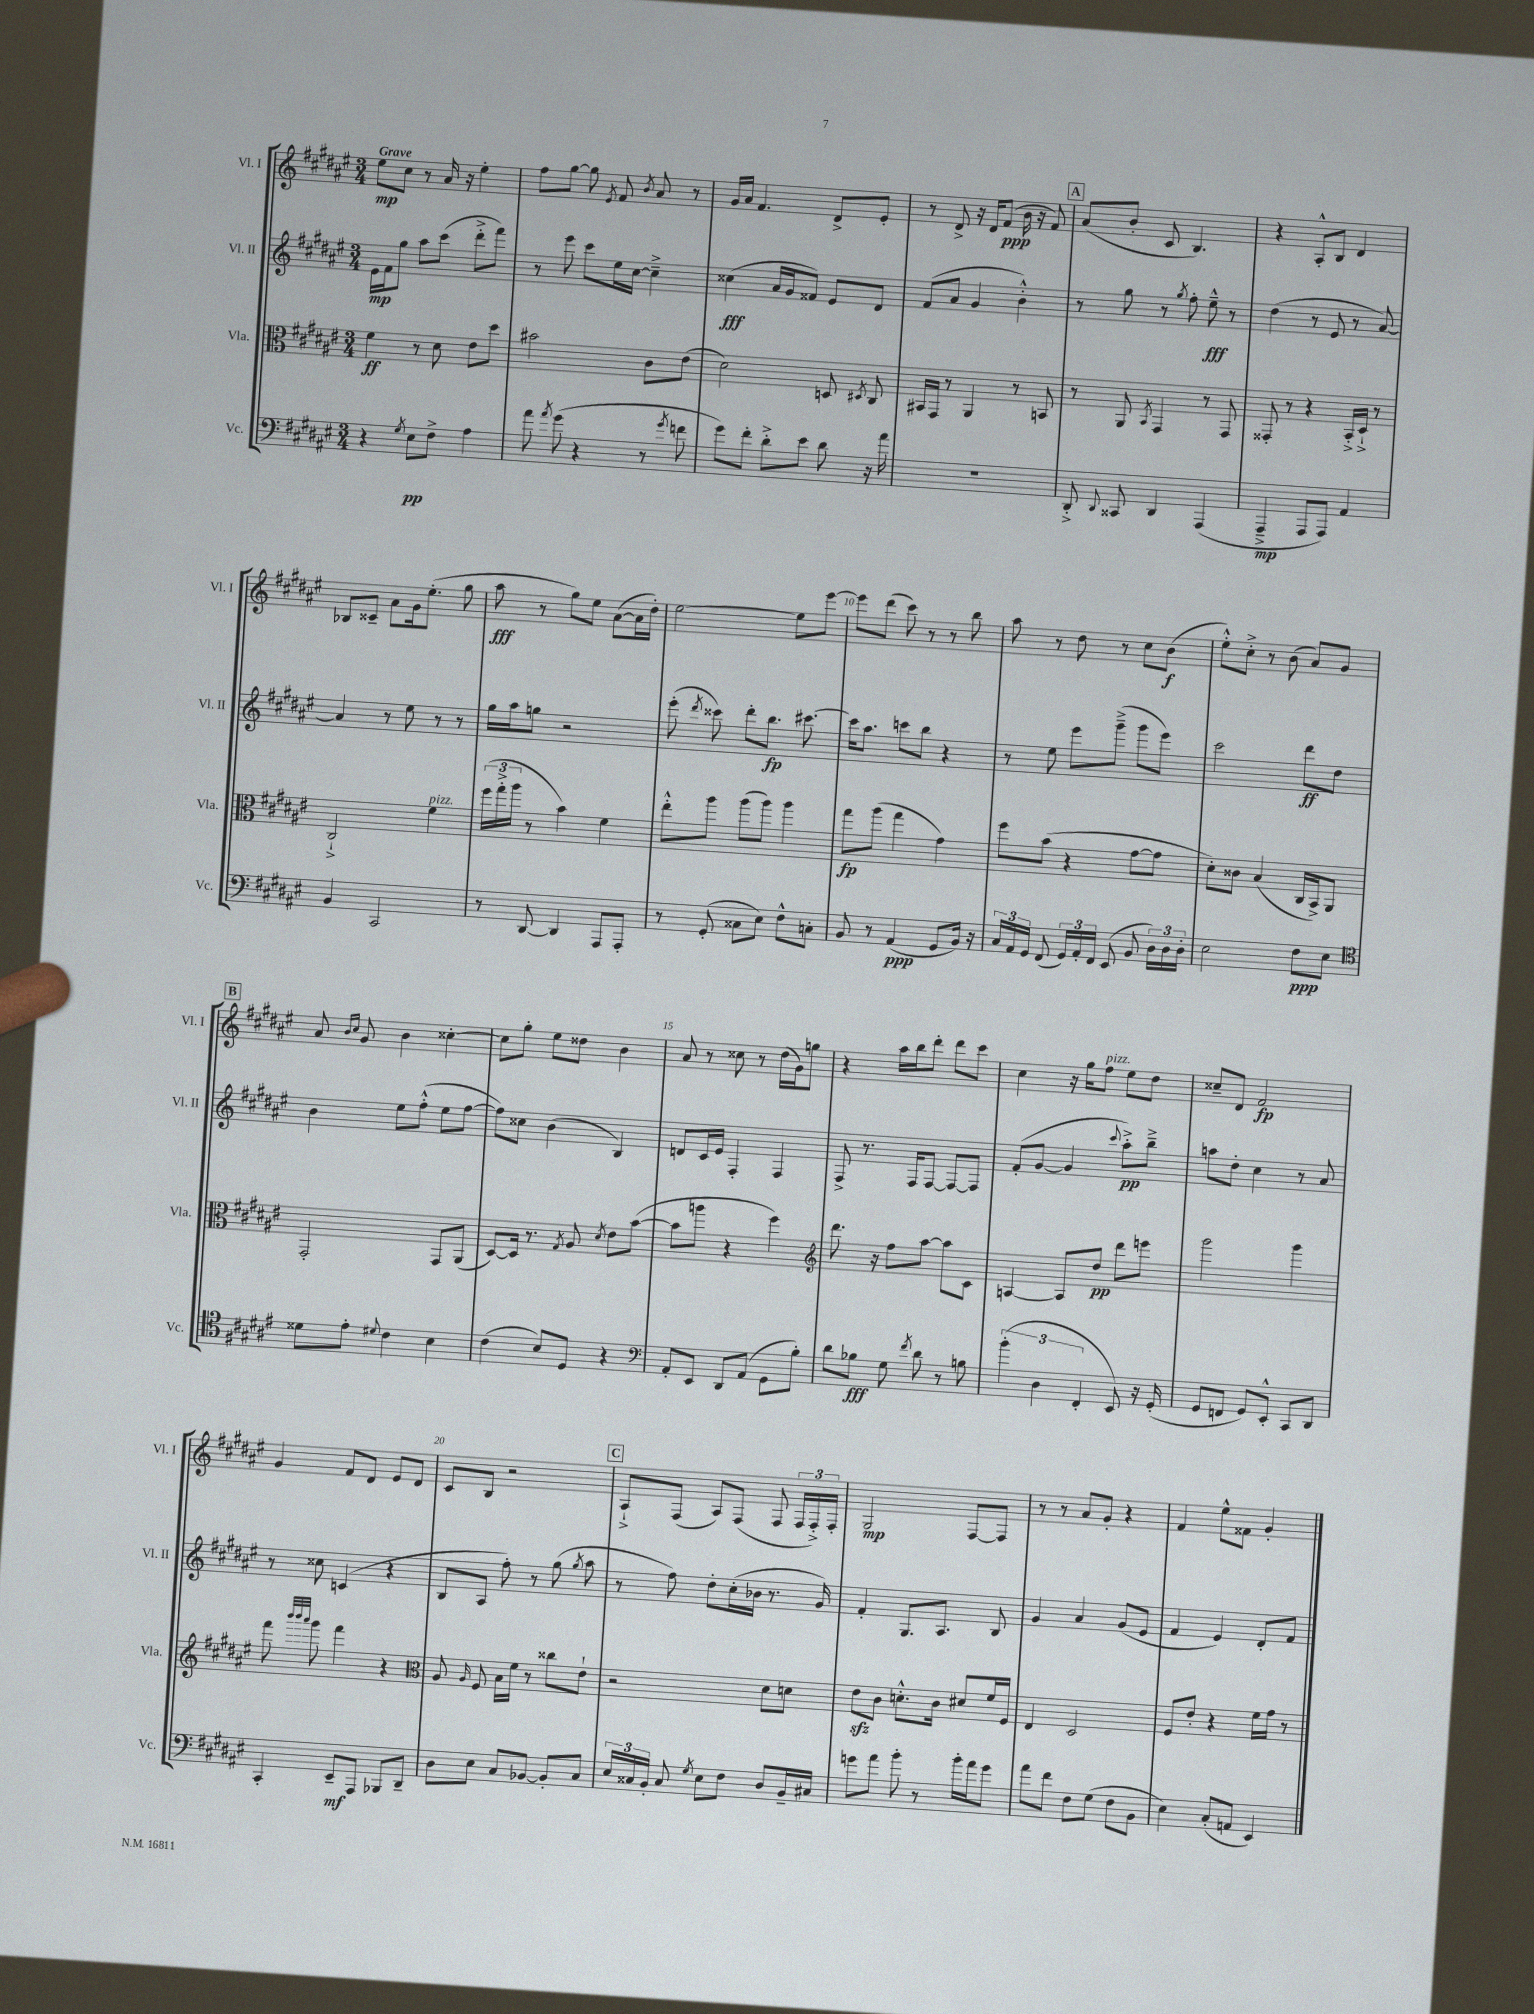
<<
\new StaffGroup <<
\new Staff = "s0" \with { instrumentName = "Vl. I" shortInstrumentName = "Vl. I" } {
    \clef treble \key fis \major \numericTimeSignature \time 3/4 \tempo "Grave"
    \autoBeamOff eis''8[\mp cis''8] r8 ais'16 r16 eis''4-. |
    fis''8[ gis''8]~ gis''8 \acciaccatura { eis'8 } fis'8 \acciaccatura { b'8 } ais'8 r8 |
    gis'16[ ais'16] fis'4. dis'8[-> eis'8]-. |
    r8 dis'8-> r16 dis'16[ fis'8]\ppp( b'16 r16 fis'8) |
    \mark \markup { \box "A" } ais'8[( b'8]-. cis'8 b4.) |
    r4 ais8[-.-^ b8] dis'4 |
    bes8[ cisis'8]-- ais'8[ gis'16 eis''8.]-.( gis''8 |
    ais''8\fff r8 gis''8[) eis''8] ais'8[~( ais'16 dis''16]-.) |
    eis''2~ eis''8[ eis'''8]~ |
    eis'''8[ dis'''8]( cis'''8) r8 r8 b''8 |
    ais''8 r8 dis''8 r8 cis''8[ b'8]\f( |
    eis''8[-.-^) cis''8]-.-> r8 b'8( ais'8[) gis'8] |
    \mark \markup { \box "B" } ais'8 \grace { b'16[ cis''16] } gis'8 b'4 cisis''4~-. |
    cisis''8[ gis''8]-. eis''8[ disis''8] b'4 |
    ais'8 r8 cisis''8 r8 dis''16[( gis'16) g''8] |
    r4 ais''16[ b''16 dis'''8]-. dis'''8[ cis'''8] |
    cis''4 r16 gis''16[ fis''8]^\markup { \italic "pizz." } eis''8[ dis''8] |
    cisis''8[-- dis'8] fis'2\fp |
    gis'4 fis'8[ dis'8] eis'8[ dis'8] |
    cis'8[ b8] r2 |
    \mark \markup { \box "C" } ais8[-!-> fis8]( ais8[) fis8]( fis8 \tuplet 3/2 { fis16[ fis16-.->) fis16]-. } |
    gis2\mp fis8[~ fis8] |
    r8 r8 ais'8[ gis'8]-. r4 |
    fis'4 eis''8[-^ fisis'8] gis'4-. \bar "|." |
}
\new Staff = "s1" \with { instrumentName = "Vl. II" shortInstrumentName = "Vl. II" } {
    \clef treble \key fis \major \numericTimeSignature \time 3/4
    \autoBeamOff eis'16[\mp fis'16 gis''8] ais''8[ cis'''8]( dis'''8[-.-> fis'''8]) |
    r8 eis'''8 cis'''8[ eis''16 cis''16]~ cis''4---> |
    cisis''4\fff( ais'16[ gis'16 fisis'8]) eis'8[ dis'8] |
    fis'8[( ais'8] gis'4 b'4-.-^) |
    \mark \markup { \box "A" } r8 gis''8 r8 \acciaccatura { gis''8 } fis''8-. eis''8---^\fff r8 |
    dis''4( r8 eis'8 r8 ais'8~) |
    ais'4 r8 eis''8 r8 r8 |
    gis''16[ ais''16 g''8] r2 |
    eis'''8-.( \acciaccatura { dis'''8 } cisis'''8) dis'''8[-. b''8.]\fp cis'''8.~ |
    cis'''16[ ais''8.] c'''8[ b''8] r4 |
    r8 eis''8 eis'''8[ gis'''8]--->( gis'''8[ eis'''8]) |
    cis'''2 dis'''8[\ff dis''8] |
    \mark \markup { \box "B" } b'4 eis''8[ fis''8]-.-^( eis''8[ fis''8]~ |
    fis''8[) cisis''8] b'4( b4) |
    d'8[ cis'16 eis'16] fis4-. fis4 |
    fis8-> r8. fis16[ fis8]~ fis8[~ fis8] |
    fis'8[-.( gis'8]~ gis'4 \appoggiatura { cis'''8 } ais''8[-.->\pp) b''8]---> |
    a''8[ dis''8]-. cis''4 r8 ais'8 |
    r8 cisis''8 c'4( r4 |
    b8[ ais8] fis''8-.) r8 gis''8( \acciaccatura { gis''8 } ais''8 |
    \mark \markup { \box "C" } r8 fis''8) dis''8[-. cis''16-.( bes'16] r8. gis'16) |
    fis'4-. gis8.[ ais8.] b8 |
    gis'4 ais'4 gis'8[( eis'8] |
    fis'4 eis'4) dis'8[-. fis'8] \bar "|." |
}
\new Staff = "s2" \with { instrumentName = "Vla." shortInstrumentName = "Vla." } {
    \clef alto \key fis \major \numericTimeSignature \time 3/4
    \autoBeamOff fis'4\ff r8 dis'8 eis'8[ dis''8] |
    bis'2 cis'8[ eis'8]( |
    dis'2) d8 \acciaccatura { dis8 } cis8 |
    bis,16[ gis,16] r8 ais,4 r8 b,8 |
    \mark \markup { \box "A" } r8 ais,8 \acciaccatura { b,8 } gis,4 r8 gis,8 |
    gisis,8-. r8 r4 b,16[-.-> dis16]-!-> r8 |
    cis2-!-> fis'4^\markup { \italic "pizz." } |
    \tuplet 3/2 { fis''16[( gis''16-.-> ais''16] } r8 b'4) fis'4 |
    eis''8[-.-^ ais''8] ais''8[( ais''8]) ais''4 |
    gis''8[\fp ais''8]( gis''4 gis'4) |
    fis''8[ b'8]( r4 gis'8[~ gis'8] |
    dis'8[-.) cisis'8] b4( cis16[ b,16->) ais,8] |
    \mark \markup { \box "B" } gis,2-. gis,8[ ais,8]( |
    dis8[~) dis16] r8. \acciaccatura { gis8 } ais8 \acciaccatura { dis'8 } eis'8[ b'8]~( |
    b'8[ a''8] r4 fis''4) |
    \clef treble dis'''8. r16 fis''8[ ais''8]~ ais''8[ cis'8] |
    a4~ a8[ dis''8]\pp dis'''8[ e'''8] |
    gis'''2 gis'''4 |
    fis'''8 \grace { b'''32[ b'''32 ais'''32] } gis'''8 fis'''4 r4 |
    \clef alto ais8 \grace { ais16 } fis8 b16[ fis'16] r8 cisis''8[ eis'8]-! |
    \mark \markup { \box "C" } r2 dis'8[ d'8] |
    eis'8[\sfz cis'8] d'8.[-.-^ cis'16] dis'8[ fis'16 fis16] |
    eis4 dis2 |
    fis8[ eis'8]-. r4 fis'16[ gis'16] r8 \bar "|." |
}
\new Staff = "s3" \with { instrumentName = "Vc." shortInstrumentName = "Vc." } {
    \clef bass \key fis \major \numericTimeSignature \time 3/4
    \autoBeamOff r4 \acciaccatura { gis8 } eis8[\pp fis8]-> ais4 |
    ais'8 \acciaccatura { ais'8 } gis'8( r4 r8 \acciaccatura { gis'8 } f'8 |
    gis'8[) fis'8]-. dis'8[-.-> eis'8] dis'8 r16 ais'16 |
    R2. |
    \mark \markup { \box "A" } dis,8-.-> \appoggiatura { dis,8 } cisis,8 dis,4 ais,,4( |
    ais,,4--->\mp ais,,8[ ais,,8]) ais,4 |
    b,4 cis,2 |
    r8 dis,8~ dis,4 ais,,8[ ais,,8]-. |
    r8 gis,8-.( cisis8[ eis8]) fis8[-^ c8]-. |
    b,8 r8 ais,4\ppp( gis,8[ b,16]) r16 |
    \tuplet 3/2 { cis16[ ais,16 gis,16] } fis,8( \tuplet 3/2 { gis,16[) ais,16-. fis,16] } eis,8( b,8 \tuplet 3/2 { dis16[) dis16 dis16]-. } |
    eis2 fis8[\ppp eis8] |
    \mark \markup { \box "B" } \clef tenor disis'8[ eis'8]-. \appoggiatura { dis'8 } cis'4 b4 |
    cis'4( b8[) dis8] r4 |
    \clef bass ais,8[-. eis,8] dis,8[ ais,8]( gis,8[ b8]-.) |
    dis'8[ bes8]\fff gis8 \acciaccatura { fis'8 } dis'8 r8 b8 |
    \tuplet 3/2 { b'4-.( dis4 fis,4-. } eis,8) r16 gis,16-.( |
    gis,8[ f,8] gis,8[) eis,8]-.-^ cis,8[ dis,8] |
    cis,4-. eis,8[--\mf ais,,8] bes,,8[ dis,8]-- |
    dis8[ eis8] cis8[ bes,8]~ bes,8[-. cis8] |
    \mark \markup { \box "C" } \tuplet 3/2 { eis16[ cisis16 b,16]-. } cisis8 \acciaccatura { gis8 } eis8[ fis8] dis8[ b,16-- cis16] |
    g'8[ ais'8] b'8-. r8 b'16[-. ais'16 g'8] |
    ais'8[ fis'8] fis8[ gis8]( fis8[ b,8] |
    eis4) cis8[-.( a,8] eis,4) \bar "|." |
}
>>
>>
\layout { \context { \Score \override BarNumber.break-visibility = ##(#f #t #t) barNumberVisibility = #(every-nth-bar-number-visible 5) } }
